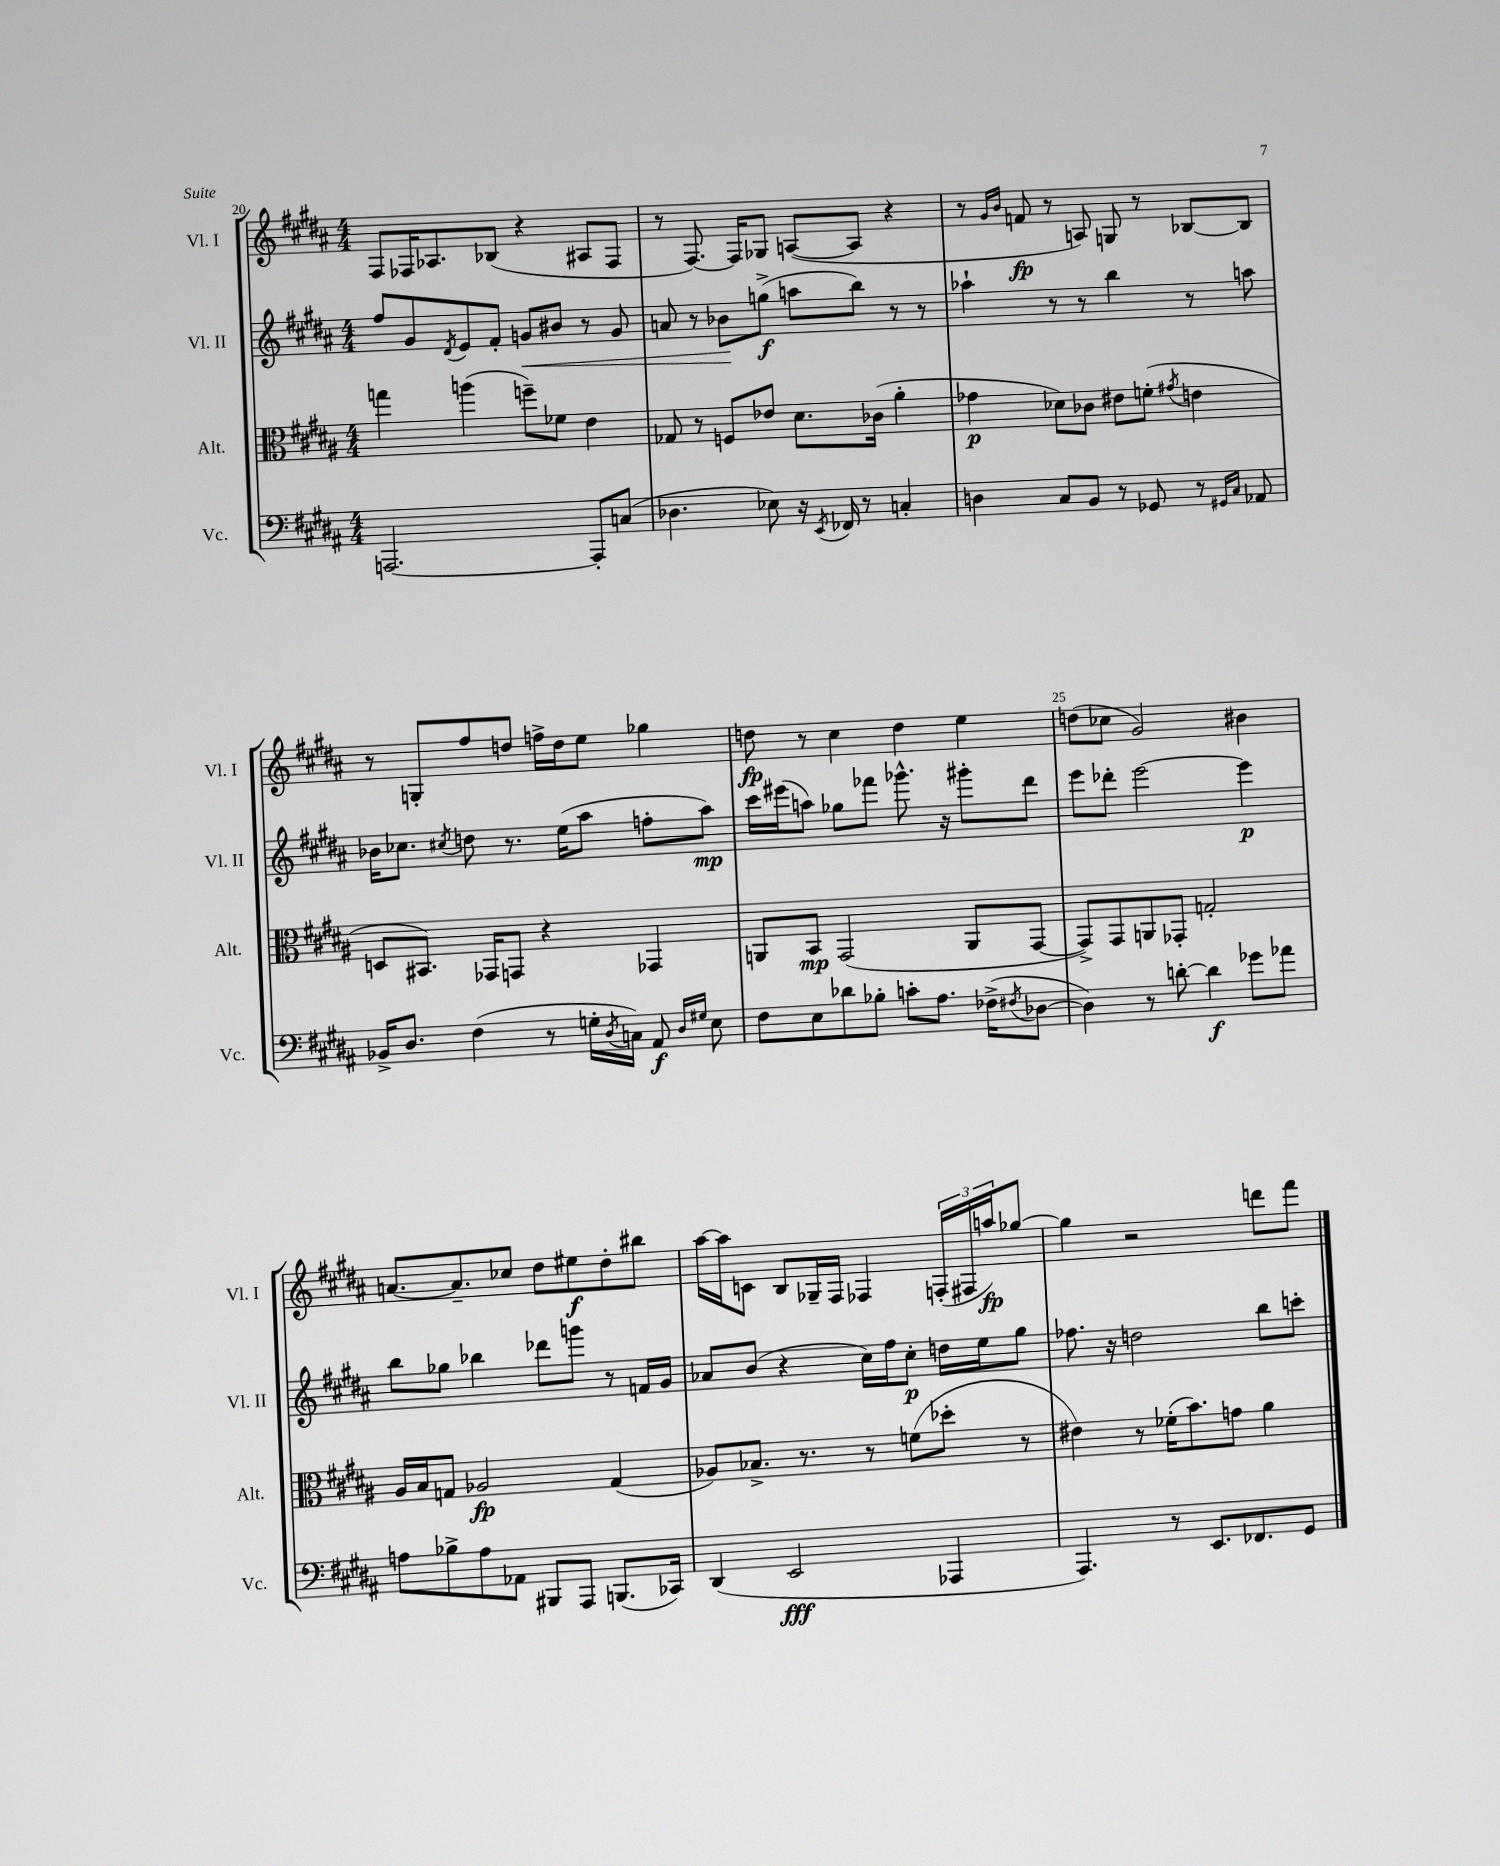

**kern	**dynam	**kern	**dynam	**kern	**dynam	**kern	**dynam
*part4	*part4	*part3	*part3	*part2	*part2	*part1	*part1
*staff4	*staff4	*staff3	*staff3	*staff2	*staff2	*staff1	*staff1
*I"Vc.	*	*I"Alt.	*	*I"Vl. II	*	*I"Vl. I	*
*I'Vc.	*	*I'Alt.	*	*I'Vl. II	*	*I'Vl. I	*
*clefF4	*	*clefC3	*	*clefG2	*	*clefG2	*
*k[f#c#g#d#a#]	*	*k[f#c#g#d#a#]	*	*k[f#c#g#d#a#]	*	*k[f#c#g#d#a#]	*
*M4/4	*	*M4/4	*	*M4/4	*	*M4/4	*
=20	=20	=20	=20	=20	=20	=20	=20
[2.AAAn/	.	4ggn\	.	8ff#/L	.	8F#/L	.
.	.	.	.	8g#/	.	16F-X/K	.
.	.	.	.	.	.	8.A-X/	.
.	.	.	.	8qd#/	.	.	.
.	.	(4aan\	.	8e/	.	.	.
.	.	.	.	8f#'/J	.	(8B-X/J	.
!	!	!	!	!	!LO:HP:b	!	!
.	.	8ffn~\L)	.	8gn/L	<	4r	.
.	.	8f-X\J	.	8b#X/J	.	.	.
8AAA'/L]	.	4e\	.	8r	.	8A#X/L	.
(8Cn/J	.	.	.	8g/	.	8F-/J	.
=21	=21	=21	=21	=21	=21	=21	=21
4.D-X\	.	8G-X/	.	8an/	.	8r	.
.	.	8r	.	8r	.	[8.F#/)	.
.	.	8Fn/L	.	8b-X\L	.	.	.
.	.	.	.	.	.	16F#/KL]	.
8E-X\)	.	8e-X/J	.	(8ggn^\J	[ f	8G-X/J	.
16r	.	8.d#\L	.	8aan\L	.	([8An/L	.
8qEE/	.	.	.	.	.	.	.
16FF-X/	.	.	.	.	.	.	.
8r	.	.	.	8bb\J)	.	8A/J]	.
.	.	(16c-X\Jk	.	.	.	.	.
4Cn'/	.	4a#'\	.	8r	.	4r	.
.	.	.	.	8r	.	.	.
=22	=22	=22	=22	=22	=22	=22	=22
4Dn\	.	4g-X\	p	4aa-X`\	.	8r	.
.	.	.	.	.	.	16qqg#/LL	.
.	.	.	.	.	.	16qqb/JJ	.
.	.	.	.	.	.	8fn/	fp
8C#/L	.	8d-X\L)	.	8r	.	8r	.
8BB/J	.	8c-X\J	.	8r	.	8An/)	.
8r	.	8e#X\L	.	4bb\	.	8Gn/	.
8GG-X/	.	(8fn'\J	.	.	.	8r	.
.	.	8qg#X/	.	.	.	.	.
8r	.	4en\	.	8r	.	[8B-X/L	.
16qqGG#X/LL	.	.	.	.	.	.	.
16qqC#/JJ	.	.	.	.	.	.	.
8AA-X/	.	.	.	8aan\	.	8B-/J]	.
!!LO:LB:g=z
=23	=23	=23	=23	=23	=23	=23	=23
16BB-X^/KL	.	8Dn/L	.	16b-X\KL	.	8r	.
8.D#/J	.	.	.	8.cc-X\J	.	.	.
.	.	8.BB#X/J)	.	.	.	8Gn'/L	.
.	.	.	.	8qcc#X/	.	.	.
(4F#\	.	.	.	8ddn\	.	8ff#/	.
.	.	16GG-X/KL	.	.	.	.	.
.	.	8GGn/J	.	8.r	.	8ddn/J	.
8r	.	4r	.	.	.	16ffn^\LL	.
.	.	.	.	(16ee\KL	.	16dd\J	.
16Gn'\LL	.	.	.	8aa#\J	.	8ee\J	.
8qD#/	.	.	.	.	.	.	.
16Cn\JJ)	.	.	.	.	.	.	.
8AA#/	f	4GG-X/	.	8ffn'\L	.	4gg-X\	.
16qqD#/LL	.	.	.	.	.	.	.
16qqG#X/JJ	.	.	.	.	.	.	.
8E\	.	.	.	8aa#\J)	mp	.	.
=24	=24	=24	=24	=24	=24	=24	=24
8F#\L	.	8AAn/L	.	16ccc#\LL	.	8ddn\	fp
.	.	.	.	(16eee#X\J	.	.	.
8E\	.	8BB/J	mp	8aan\J)	.	8r	.
8d-X\	.	(2GG#/	.	8gg-X\L	.	4cc#\	.
8B-X'\J	.	.	.	8fff-X\J	.	.	.
8cn'\L	.	.	.	8.ggg-X^^\	.	4dd\	.
8.A#\J	.	.	.	.	.	.	.
.	.	.	.	16r	.	.	.
.	.	8AA/L	.	8ggg#X'\L	.	4ee\	.
(16F-X^\KL	.	.	.	.	.	.	.
8qF#X/	.	.	.	.	.	.	.
[8D-X\J	.	[8GG#/J	.	8ddd#\J	.	.	.
=25	=25	=25	=25	=25	=25	=25	=25
4D-\])	.	8GG#^/L])	.	8eee\L	.	(8ddn\L	.
.	.	8GG#/	.	8ddd-X'\J	.	8cc-X\J	.
8r	.	8AAn/	.	[2eee\	.	2g#/)	.
[8dn'\	.	8GG-X'/J	.	.	.	.	.
4d\]	f	2Gn'/	.	.	.	.	.
8g-X\L	.	.	.	4eee\]	p	4b#X\	.
8a-X\J	.	.	.	.	.	.	.
!!LO:LB:g=z
=26	=26	=26	=26	=26	=26	=26	=26
8An\L	.	16A#/LL	.	8bb\L	.	[8.an/L	.
.	.	16B/J	.	.	.	.	.
8B-X^\	.	8Gn/J	.	8gg-X\J	.	.	.
.	.	.	.	.	.	8.a~/]	.
8A\	.	2A-X/	fp	4bb-X\	.	.	.
8AA-X\J	.	.	.	.	.	8cc-X/J	.
8BBB#X/L	.	.	.	8ddd-X\L	.	8dd#\L	.
8AAA#/J	.	.	.	8gggn\J	.	8ee#X\	f
(8.BBBn/L	.	(4G/	.	8r	.	8dd#'\	.
.	.	.	.	16fn/LL	.	8bb#X\J	.
16CC-X/Jk)	.	.	.	16g#/JJ	.	.	.
=27	=27	=27	=27	=27	=27	=27	=27
(4DD#/	.	8A-X/L)	.	8a-X/L	.	[16aa#\LL	.
.	.	.	.	.	.	16aa#\J]	.
.	.	8.B-X^/J	.	(8b/J	.	8cn\J	.
2EE/	fff	.	.	4r	.	8B/L	.
.	.	8.r	.	.	.	.	.
.	.	.	.	.	.	16G-X~/L	.
.	.	.	.	.	.	16F#/JJ	.
.	.	8r	.	16cc#\LL)	.	4F-X/	.
.	.	.	.	16ff#\J	.	.	.
.	.	(8fn\L	.	8cc#'\J	p	.	.
4AAA-X/	.	8dd-X'\J	.	16ddn\LL	.	(24Fn'/LL	.
.	.	.	.	.	.	24F#X/	.
.	.	.	.	16ee\J	.	.	.
.	.	.	.	.	.	24aan/J)	fp
.	.	8r	.	8gg#\J	.	[8gg-X/J	.
=28	=28	=28	=28	=28	=28	=28	=28
4.AAA#/)	.	4e#X\)	.	8.ff-X\	.	4gg-\]	.
.	.	.	.	16r	.	.	.
.	.	8r	.	2ddn\	.	2r	.
8r	.	(16f-X'\KL	.	.	.	.	.
.	.	8.b\)	.	.	.	.	.
8.EE/L	.	.	.	.	.	.	.
.	.	8gn\J	.	.	.	.	.
8.FF-X/	.	.	.	.	.	.	.
.	.	4a#\	.	8bb\L	.	8dddn\L	.
8GG#/J	.	.	.	8cccn'\J	.	8fff#\J	.
==	==	==	==	==	==	==	==
*-	*-	*-	*-	*-	*-	*-	*-
